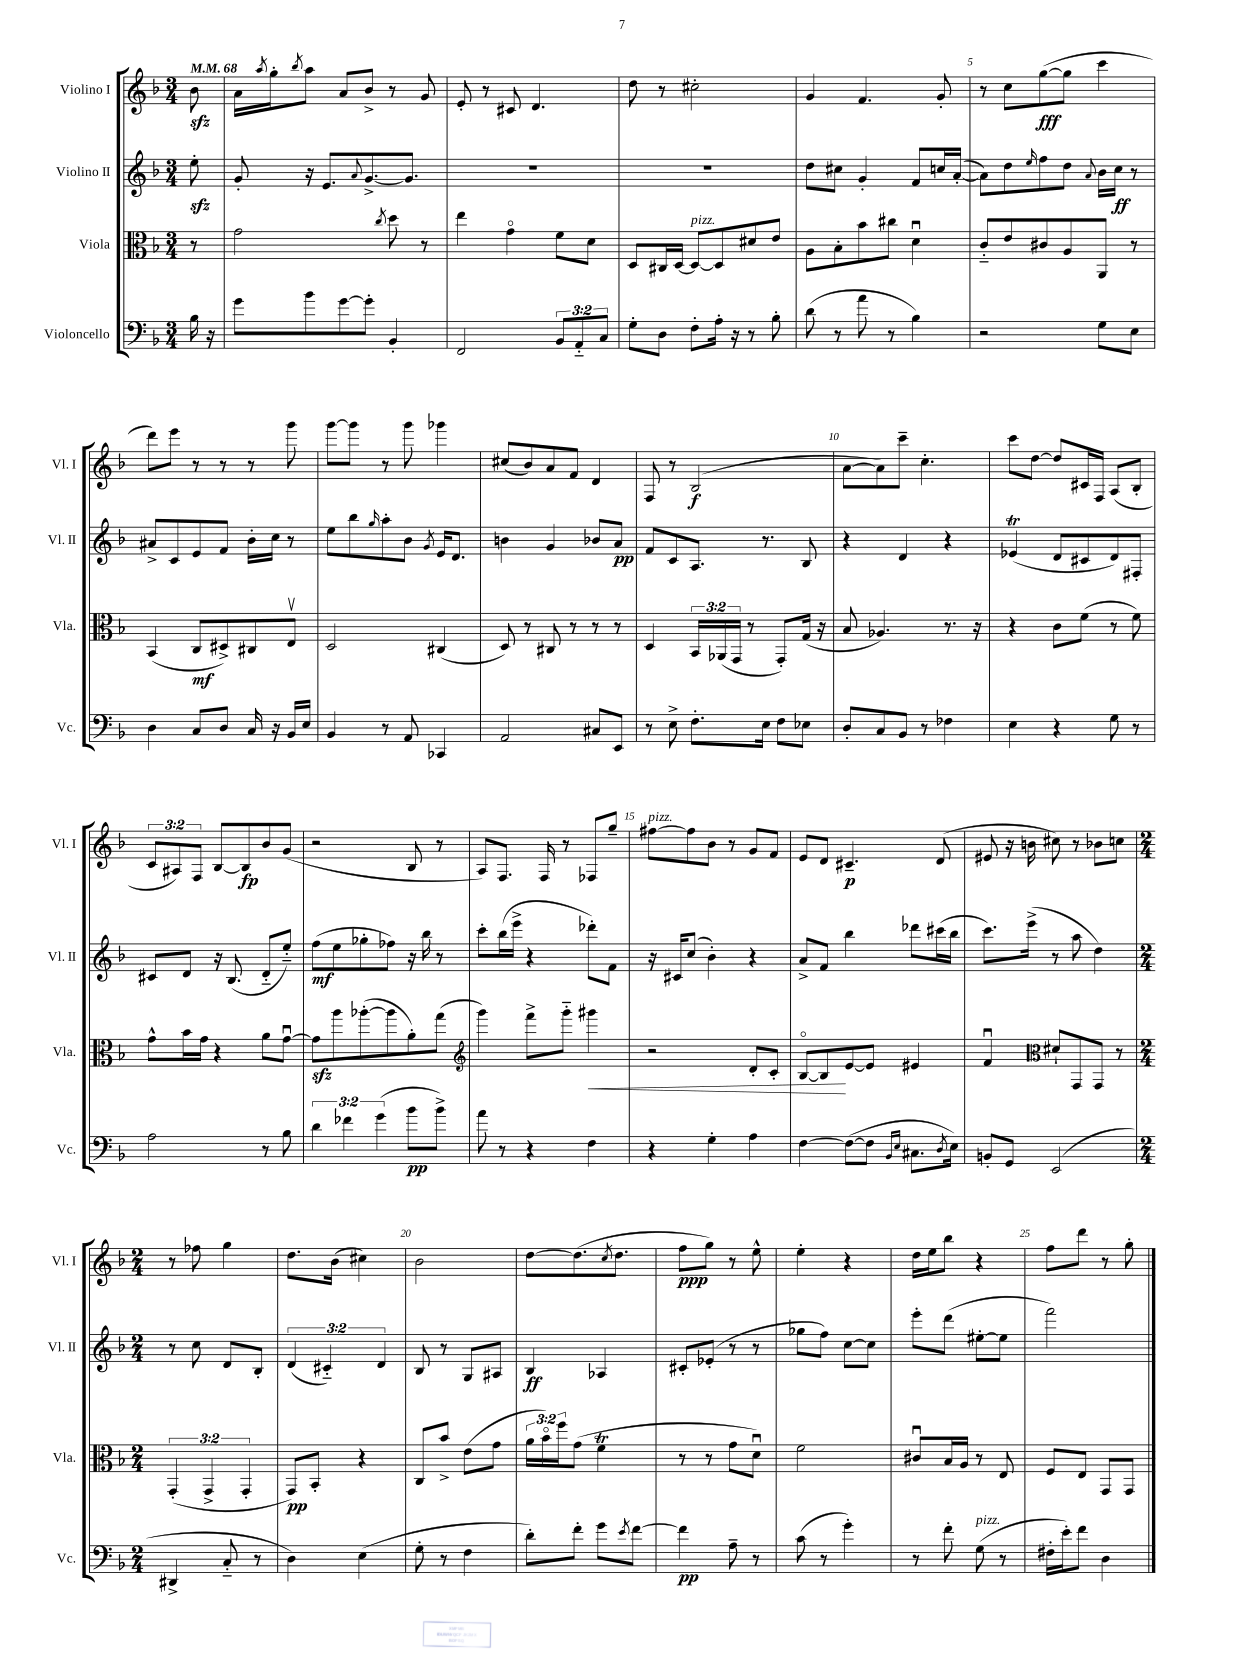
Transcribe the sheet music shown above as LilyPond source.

<<
\new StaffGroup <<
\new Staff = "s0" \with { instrumentName = "Violino I" shortInstrumentName = "Vl. I" } {
    \clef treble \key f \major \numericTimeSignature \time 3/4 \override Staff.TupletNumber.text = #tuplet-number::calc-fraction-text \partial 8 \tempo 4 = 68
    bes'8\sfz |
    a'16 \acciaccatura { a''8 } g''16-. \acciaccatura { bes''8 } a''8 a'8 bes'8-> r8 g'8 |
    e'8-. r8 cis'8 d'4. |
    d''8 r8 cis''2-. |
    g'4 f'4. g'8-. |
    r8 c''8 g''8~\fff( g''8 c'''4 |
    d'''8) e'''8 r8 r8 r8 g'''8 |
    g'''8~ g'''8 r8 g'''8 ges'''4 |
    cis''8( bes'8) a'8 f'8 d'4 |
    f8 r8 bes2\f( |
    a'8~ a'8) c'''8-- c''4.-. |
    c'''8 d''8~ d''8 cis'16 f16 a8( bes8-. |
    \tuplet 3/2 { c'8 ais8) f8 } bes8~ bes8\fp bes'8 g'8( |
    r2 bes8 r8 |
    a8) f8. f16 r8 fes8 g''8-- |
    fis''8~^\markup { \italic "pizz." } fis''8 bes'8 r8 g'8 f'8 |
    e'8 d'8 cis'4.--\p d'8( |
    eis'8 r16 b'16 cis''8) r8 bes'8 c''8 |
    \numericTimeSignature \time 2/4 r8 fes''8 g''4 |
    d''8. bes'16( cis''4) |
    bes'2 |
    d''8~ d''8.( \acciaccatura { c''8 } d''8. |
    f''8\ppp g''8) r8 e''8-^ |
    e''4-. r4 |
    d''16 e''16 bes''8 r4 |
    f''8 d'''8 r8 g''8-. \bar "|." |
}
\new Staff = "s1" \with { instrumentName = "Violino II" shortInstrumentName = "Vl. II" } {
    \clef treble \key f \major \numericTimeSignature \time 3/4 \override Staff.TupletNumber.text = #tuplet-number::calc-fraction-text \partial 8
    e''8-.\sfz |
    g'8-. r16 e'8. \appoggiatura { a'8 } g'8.~-> g'8. |
    R2. |
    R2. |
    d''8 cis''8 g'4-. f'8 c''16 a'16~-.( |
    a'8) d''8 \grace { e''16 } f''8 d''8 \appoggiatura { a'8 } bes'16 c''16\ff r8 |
    ais'8-> c'8 e'8 f'8 bes'16-. c''16 r8 |
    e''8 bes''8 \grace { g''16 } a''8-. bes'8 \acciaccatura { g'8 } e'16 d'8. |
    b'4 g'4 bes'8 a'8\pp |
    f'8 c'8 a8. r8. bes8 |
    r4 d'4 r4 |
    ees'4\trill( d'8 cis'8 d'8) fis8-. |
    cis'8 d'8 r16 bes8.( d'8-_ e''8-_) |
    f''8\mf( e''8 ges''8-. fes''8) r16 bes''16 r8 |
    c'''8-. bes''16( e'''16-> r4 des'''8-.) f'8 |
    r16 cis'16 c''8( bes'4-.) r4 |
    a'8-> f'8 bes''4 des'''8 cis'''16( bes''16 |
    c'''8.) e'''16->( r8 a''8 d''4) |
    \numericTimeSignature \time 2/4 r8 c''8 d'8 bes8-. |
    \tuplet 3/2 { d'4( cis'4-_) d'4 } |
    bes8 r8 g8 ais8 |
    bes4\ff aes4 |
    cis'8-. ees'8-.( r8 r8 |
    ges''8 f''8) c''8~ c''8 |
    e'''8-. d'''8( eis''8~-. eis''8 |
    f'''2) \bar "|." |
}
\new Staff = "s2" \with { instrumentName = "Viola" shortInstrumentName = "Vla." } {
    \clef alto \key f \major \numericTimeSignature \time 3/4 \override Staff.TupletNumber.text = #tuplet-number::calc-fraction-text \partial 8
    r8 |
    g'2 \acciaccatura { c''8 } d''8 r8 |
    e''4 g'4\flageolet f'8 d'8 |
    d8 cis16 d16~ d8~^\markup { \italic "pizz." } d8 dis'8 e'8 |
    a8 bes8-. bes'8 cis''8 d'4\downbow |
    c'8-_ e'8 cis'8 a8 a,8 r8 |
    bes,4( c8\mf dis8->) cis8 e8\upbow |
    d2 cis4( |
    d8) r8 cis8 r8 r8 r8 |
    d4 \tuplet 3/2 { bes,16 aes,16( g,16 } r8 g,8-.) g16( r16 |
    bes8 aes4.) r8. r16 |
    r4 c'8 f'8( r8 f'8) |
    g'8-^ bes'16 g'16 r4 a'8 g'8~\downbow |
    g'8\sfz a''8 aes''8~-.( aes''8 a'8-.) g''8( |
    \clef treble g'''4) f'''8-> g'''8-_ gis'''4\< |
    r2 d'8-. c'8-. |
    bes8~\flageolet bes8\! e'8~ e'8 eis'4 |
    f'4\downbow \clef alto dis'8-! g,8 g,8 r8 |
    \numericTimeSignature \time 2/4 \tuplet 3/2 { g,4-.( g,4-> g,4-. } |
    g,8\pp) bes,8-. r4 |
    c8 bes'8-> e'8( g'8 |
    \tuplet 3/2 { a'16 bes'16\flageolet) f''16 } g'8( f'4\trill |
    r8 r8 g'8 d'8\downbow) |
    f'2 |
    cis'8\downbow bes16 a16 r8 e8 |
    f8 e8 g,8 g,8 \bar "|." |
}
\new Staff = "s3" \with { instrumentName = "Violoncello" shortInstrumentName = "Vc." } {
    \clef bass \key f \major \numericTimeSignature \time 3/4 \override Staff.TupletNumber.text = #tuplet-number::calc-fraction-text \partial 8
    bes16 r16 |
    g'8 bes'8 g'8~ g'8-. bes,4-. |
    f,2 \tuplet 3/2 { bes,8 a,8-_ c8 } |
    g8-. d8 f8-. a16-. r16 r8 bes8-. |
    d'8( r8 a'8 r8 bes4) |
    r2 g8 e8 |
    d4 c8 d8 c16 r16 bes,16 e16 |
    bes,4 r8 a,8 ces,4 |
    a,2 cis8 e,8 |
    r8 e8-> f8.-. e16 f8 ees8 |
    d8-. c8 bes,8 r8 fes4 |
    e4 r4 g8 r8 |
    a2 r8 bes8 |
    \tuplet 3/2 { d'4 fes'4 g'4( } bes'8\pp bes'8->) |
    a'8 r8 r4 f4 |
    r4 g4-. a4 |
    f4~ f8~( f8 \grace { bes,16 e16 } cis8. \acciaccatura { d8 } e16) |
    b,8-. g,8 e,2( |
    \numericTimeSignature \time 2/4 dis,4-> c8-_ r8 |
    d4) e4( |
    g8-. r8 f4 |
    d'8-.) f'8-. g'8 \acciaccatura { e'8 } f'8~ |
    f'4\pp a8-- r8 |
    c'8( r8 g'4-.) |
    r8 f'8-. g8^\markup { \italic "pizz." }( r8 |
    fis16-. e'16-.) f'8 d4 \bar "|." |
}
>>
>>
\layout { \context { \Score \override BarNumber.break-visibility = ##(#f #t #t) barNumberVisibility = #(every-nth-bar-number-visible 5) } }
